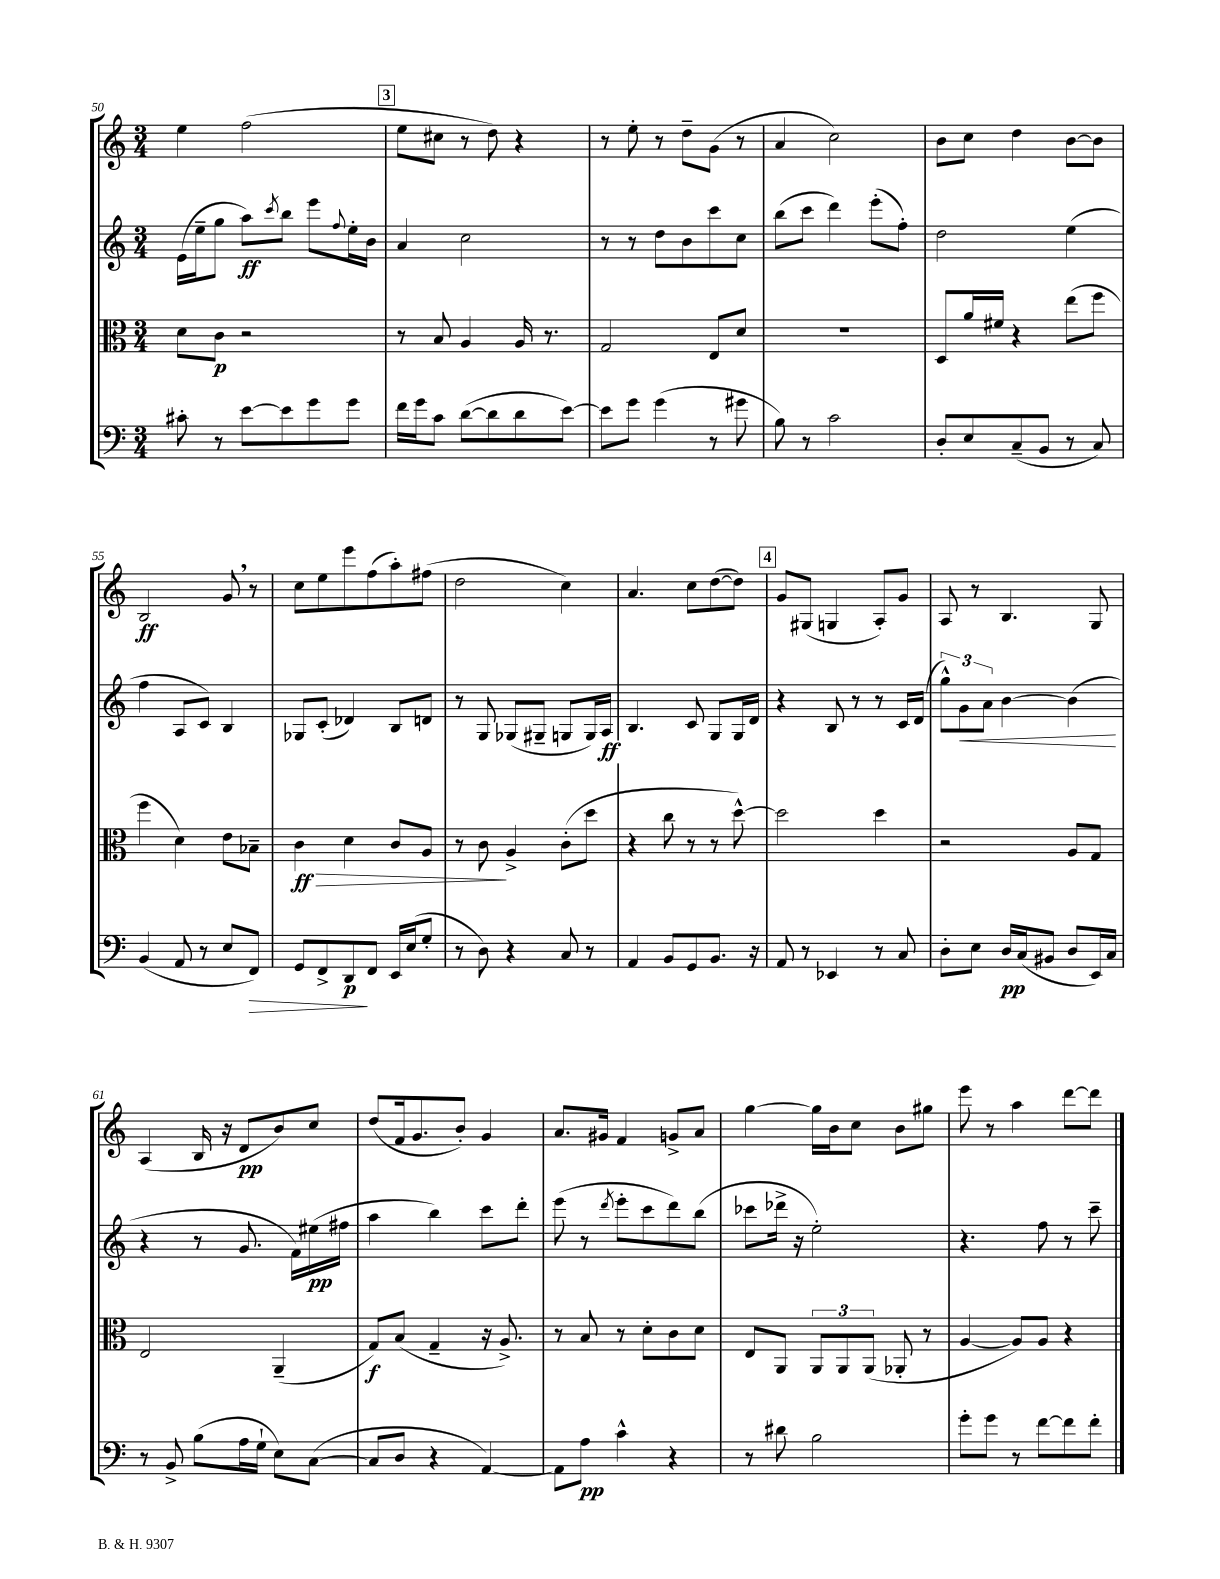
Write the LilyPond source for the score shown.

<<
\new StaffGroup <<
\new Staff = "s0" {
    \clef treble \key c \major \numericTimeSignature \time 3/4
    e''4 f''2( |
    \mark \markup { \box "3" } e''8 cis''8 r8 d''8) r4 |
    r8 e''8-. r8 d''8-- g'8( r8 |
    a'4 c''2) |
    b'8 c''8 d''4 b'8~ b'8 |
    b2\ff g'8 \breathe r8 |
    c''8 e''8 e'''8 f''8( a''8-.) fis''8( |
    d''2 c''4) |
    a'4. c''8 d''8~( d''8) |
    \mark \markup { \box "4" } g'8 gis8( g4 a8-.) g'8 |
    a8 r8 b4. g8 |
    a4( b16 r16 d'8\pp b'8) c''8 |
    d''8( f'16 g'8. b'8-.) g'4 |
    a'8. gis'16 f'4 g'8-> a'8 |
    g''4~ g''16 b'16 c''8 b'8 gis''8 |
    e'''8 r8 a''4 d'''8~ d'''8 \bar "|." |
}
\new Staff = "s1" {
    \clef treble \key c \major \numericTimeSignature \time 3/4
    e'16( e''16-- g''8 a''8\ff) \acciaccatura { c'''8 } b''8 e'''8 \appoggiatura { f''8 } e''16-. b'16 |
    \mark \markup { \box "3" } a'4 c''2 |
    r8 r8 d''8 b'8 c'''8 c''8 |
    b''8( c'''8 d'''4) e'''8-.( f''8-.) |
    d''2 e''4( |
    f''4 a8 c'8) b4 |
    ges8 c'8-.( des'4) b8 d'8 |
    r8 g8 ges8( gis8-- g8 g16) a16\ff |
    b4. c'8 g8 g16 d'16 |
    \mark \markup { \box "4" } r4 b8 r8 r8 c'16 d'16( |
    \tuplet 3/2 { g''8-^) g'8\< a'8 } b'4~ b'4\!( |
    r4 r8 g'8. f'16) eis''16\pp( fis''16 |
    a''4 b''4) c'''8 d'''8-. |
    e'''8( r8 \acciaccatura { d'''8 } e'''8-. c'''8 d'''8) b''8( |
    ces'''8 des'''16-> r16 e''2-.) |
    r4. f''8 r8 c'''8-- \bar "|." |
}
\new Staff = "s2" {
    \clef alto \key c \major \numericTimeSignature \time 3/4
    d'8 c'8\p r2 |
    \mark \markup { \box "3" } r8 b8 a4 a16 r8. |
    g2 e8 d'8 |
    R2. |
    d8 a'16 fis'16 r4 e''8( f''8 |
    f''4 d'4) e'8 bes8-- |
    c'4\ff\> d'4 c'8 a8 |
    r8 c'8\! a4-> c'8-.( d''8 |
    r4 c''8 r8 r8 d''8~-^) |
    \mark \markup { \box "4" } d''2 d''4 |
    r2 a8 g8 |
    e2 a,4--( |
    g8\f) b8( g4-- r16 a8.->) |
    r8 b8 r8 d'8-. c'8 d'8 |
    e8 a,8 \tuplet 3/2 { a,8 a,8 a,8( } aes,8-. r8 |
    a4~ a8) a8 r4 \bar "|." |
}
\new Staff = "s3" {
    \clef bass \key c \major \numericTimeSignature \time 3/4
    cis'8-. r8 e'8~ e'8 g'8 g'8 |
    \mark \markup { \box "3" } f'16 g'16 c'8 d'8~( d'8 d'8 e'8~) |
    e'8 g'8 g'4( r8 gis'8 |
    b8) r8 c'2 |
    d8-. e8 c8--( b,8 r8 c8) |
    b,4( a,8 r8 e8 f,8\>) |
    g,8 f,8-> d,8\p\! f,8 e,16 e16( g8-. |
    r8 d8) r4 c8 r8 |
    a,4 b,8 g,8 b,8. r16 |
    \mark \markup { \box "4" } a,8 r8 ees,4 r8 c8 |
    d8-. e8 d16\pp c16( bis,8 d8 e,16) c16 |
    r8 b,8-> b8( a16 g16-! e8) c8~( |
    c8 d8 r4 a,4~) |
    a,8 a8\pp c'4-^ r4 |
    r8 dis'8 b2 |
    g'8-. g'8 r8 f'8~ f'8 f'8-. \bar "|." |
}
>>
>>
\layout { \context { \Score currentBarNumber = #50 } }
